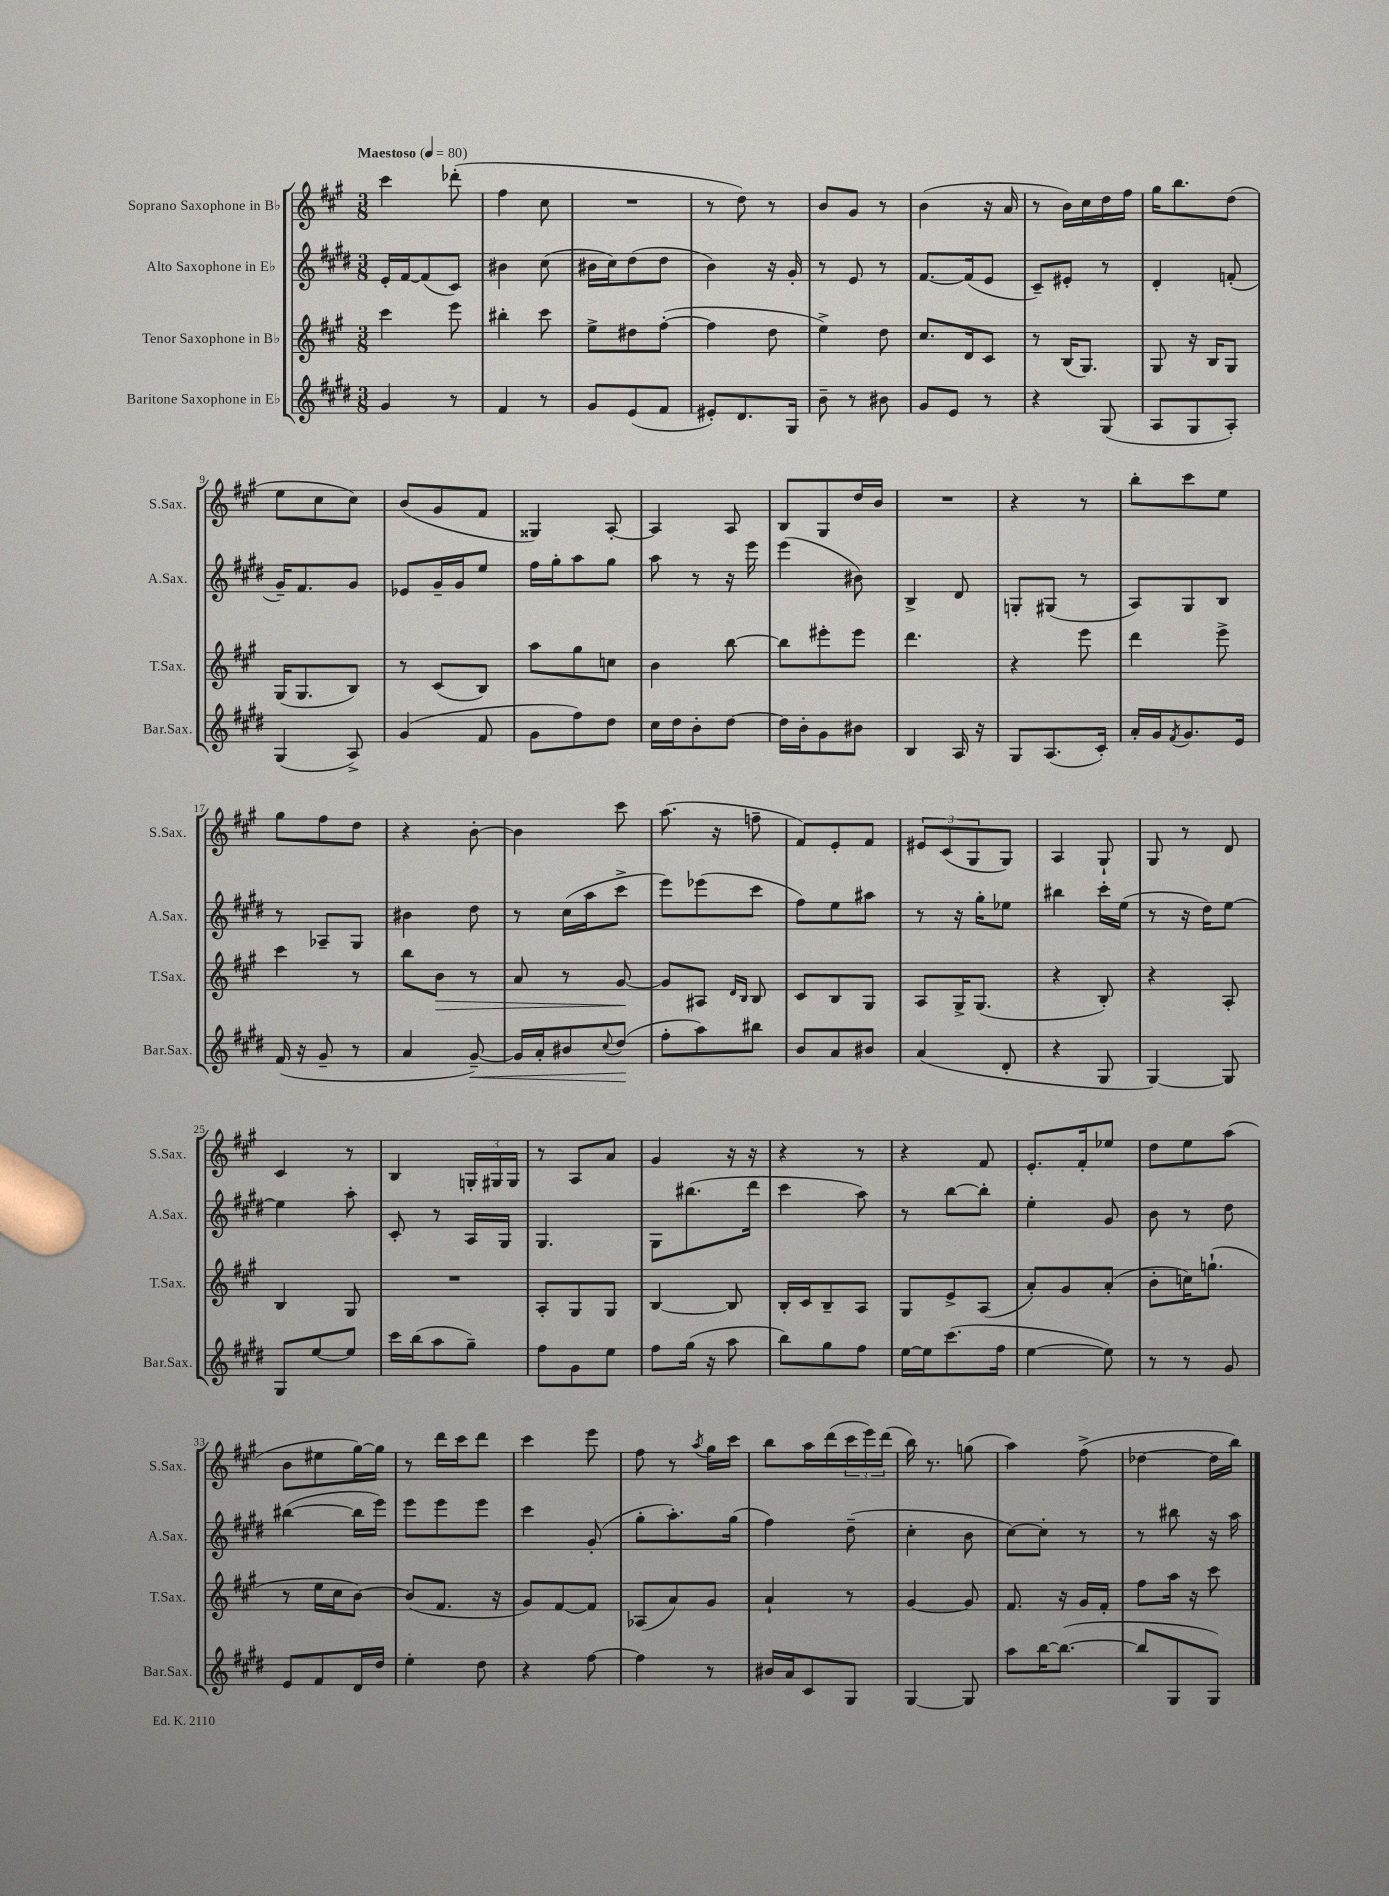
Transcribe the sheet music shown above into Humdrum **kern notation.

**kern	**kern	**kern	**kern
*staff4	*staff3	*staff2	*staff1
*clefG2	*clefG2	*clefG2	*clefG2
*k[f#c#g#d#]	*k[f#c#g#]	*k[f#c#g#d#]	*k[f#c#g#]
*M3/8	*M3/8	*M3/8	*M3/8
*MM80	*MM80	*MM80	*MM80
4g#	4ccc#	16e'	4ccc#
.	.	[16f#	.
.	.	(8f#]	.
8r	8eee	8c#)	(8ddd-'
=	=	=	=
4f#	4bb#'	4b#	4ff#
8r	8ccc#	(8cc#	8cc#
=	=	=	=
8g#	8ee^	16b#	4.r
.	.	16cc#)	.
(8e	8dd#	(8dd#	.
8f#	([8ff#'	8dd#	.
=	=	=	=
8e#')	4ff#]	4b)	8r
8.d#	.	.	8dd)
.	8dd	16r	8r
16G#	.	16g#'	.
=	=	=	=
8b~	4ee^)	8r	8b
8r	.	8e	8g#
8b#	8dd	8r	8r
=	=	=	=
8g#	8.cc#	[8.f#	(4b
8e	.	.	.
.	16d	(16f#]	.
8r	8c#	8e	16r
.	.	.	16a
=	=	=	=
4r	8r	8c#~)	8r
.	(16B	8e#'	16b)
.	8.G#)	.	16cc#
(8G#	.	8r	16dd
.	.	.	16ff#
=	=	=	=
8A	8G#	4d#'	16gg#
.	.	.	8.bb
8G#	16r	.	.
.	16B	.	.
8A')	8G#	(8f'	(8dd
=	=	=	=
(4G#	(16G#	16g#~)	8ee
.	8.G#	8.f#	.
.	.	.	8cc#
8A^)	8B)	8g#	8cc#)
=	=	=	=
(4g#	8r	8e-	(8b
.	(8c#	16g#~	8g#
.	.	16g#	.
8f#	8B)	8ee	8f#
=	=	=	=
8g#	8aa	16ff#	4G##)
.	.	16gg#'	.
8ff#)	8gg#	8aa	.
8dd#	8cc	8gg#	[8A'
=	=	=	=
16cc#	4b	8aa	4A]
16dd#	.	.	.
8b'	.	8r	.
[8dd#	[8bb	16r	8A
.	.	16eee	.
=	=	=	=
16dd#]	8bb]	(4eee	8B
16b'	.	.	.
8g#	8eee#'	.	8G#
8b#	8eee#	8b#)	16dd
.	.	.	16b
=	=	=	=
4B	4.ddd	4B^	4.r
16A	.	8d#	.
16r	.	.	.
=	=	=	=
8G#	4r	8G'	4r
(8.A	.	(8G#	.
.	8eee	8r	8r
16c#')	.	.	.
=	=	=	=
16a'	4ddd	8A)	8bb'
16g#	.	.	.
8qf#	.	.	.
8.g#	.	8G#	8ccc#
.	8eee^	8B	8ee
16e	.	.	.
=	=	=	=
(16f#	4ccc#	8r	8gg#
16r	.	.	.
8g#~	.	8A-~	8ff#
8r	8r	8G#	8dd
=	=	=	=
4a	8bb	4b#	4r
.	8b	.	.
[8g#~)	8r	8dd#	[8b'
=	=	=	=
16g#]	8a	8r	4b]
16a'	.	.	.
8b#	8r	(16cc#	.
.	.	16aa	.
8qqcc#	.	.	.
(8dd#	[8g#	8ccc#^	8ccc#
=	=	=	=
8ff#'	8g#]	8eee)	(8.aa
8aa)	8A#	(8eee-	.
.	.	.	16r
.	16qqd	.	.
.	16qqB	.	.
8bb#	8B	8ccc#	8ff~
=	=	=	=
8b	8c#	8ff#)	8f#)
8a	8B	8ee	8e'
8b#	8G#	8aa#	8f#
=	=	=	=
(4a	8A	8r	12e#
.	.	.	(12c#
.	16G#^	16r	.
.	.	.	12G#
.	(8.G#	16gg#'	.
8d#'	.	8ee-	8G#)
=	=	=	=
4r	4r	4bb#	4A
8G#	8B')	16ccc#'	8G#`
.	.	(16ee	.
=	=	=	=
[4G#)	4r	8r	8G#
.	.	16r	8r
.	.	16dd#)	.
8G#]	8A'	[8ee	8d
=	=	=	=
8G#	4B	4ee]	4c#
[8ee	.	.	.
8ee]	8G#	8aa'	8r
=	=	=	=
16ccc#	4.r	8c#'	4B
(16bb	.	.	.
8aa	.	8r	.
8gg#~)	.	16A	24G'
.	.	.	24G#
.	.	16G#	.
.	.	.	24G#
=	=	=	=
8ff#	8A'	4.G#	8r
8g#	8G#	.	8A
8ee	8G#	.	8a
=	=	=	=
8ff#	[4B	8G#	4g#
(16gg#	.	(8.bb#	.
16r	.	.	.
8aa	8B]	.	16r
.	.	16ddd#	16r
=	=	=	=
8bb)	16B'	4ccc#	4r
.	16c#	.	.
8gg#	8B~	.	.
8ff#	8A	8aa)	8r
=	=	=	=
[16ee	8G#	8r	4r
16ee]	.	.	.
(8.ccc#	8e^	[8bb	.
.	(8A	8bb']	8f#
16ff#	.	.	.
=	=	=	=
[4ee	8a')	4ee'	8.e'
.	8g#	.	.
.	.	.	16f#'
8ee])	(8a'	8g#	8ee-
=	=	=	=
8r	8b'	8b	8dd
8r	16cc)	8r	8ee
.	(8.gg`	.	.
8g#	.	8dd#	(8aa
=	=	=	=
8e	8r	([4bb#	8b
8f#	16ee	.	8ee#
.	16cc#	.	.
16d#	[8b)	16bb#]	[16gg#)
16dd#	.	16eee)	16gg#]
=	=	=	=
4ee'	(8b]	8eee	8r
.	8.f#	8eee	16ddd
.	.	.	16ccc#
8dd#	.	8eee	8ddd
.	16r	.	.
=	=	=	=
4r	8g#)	4ccc#	4ccc#
.	[8f#	.	.
[8ff#	8f#]	(8g#'	8eee
=	=	=	=
4ff#]	(8A-	8gg#'	8ff#
.	8a)	8.aa')	8r
.	.	.	8qaa
8r	8g#	.	16gg#
.	.	(16gg#	16ccc#
=	=	=	=
16b#	4a`	4ff#)	8bb
16a	.	.	.
8c#	.	.	16aa
.	.	.	(16ddd
8G#	8r	(8dd#~	24ccc#
.	.	.	24eee)
.	.	.	(24ddd
=	=	=	=
[4G#	[4g#	4cc#'	16bb)
.	.	.	8.r
8G#]	8g#]	8b	(8gg
=	=	=	=
8aa	8.f#	[8cc#)	4aa)
[16bb	.	8cc#']	.
(8.bb_	16r	.	.
.	16g#	8r	(8ff#^
.	16f#'	.	.
=	=	=	=
8bb]	8ff#	8r	[4dd-
8G#	16aa	8bb#	.
.	16r	.	.
8G#)	8ccc#	16r	16dd-]
.	.	16aa	16bb)
==	==	==	==
*-	*-	*-	*-
